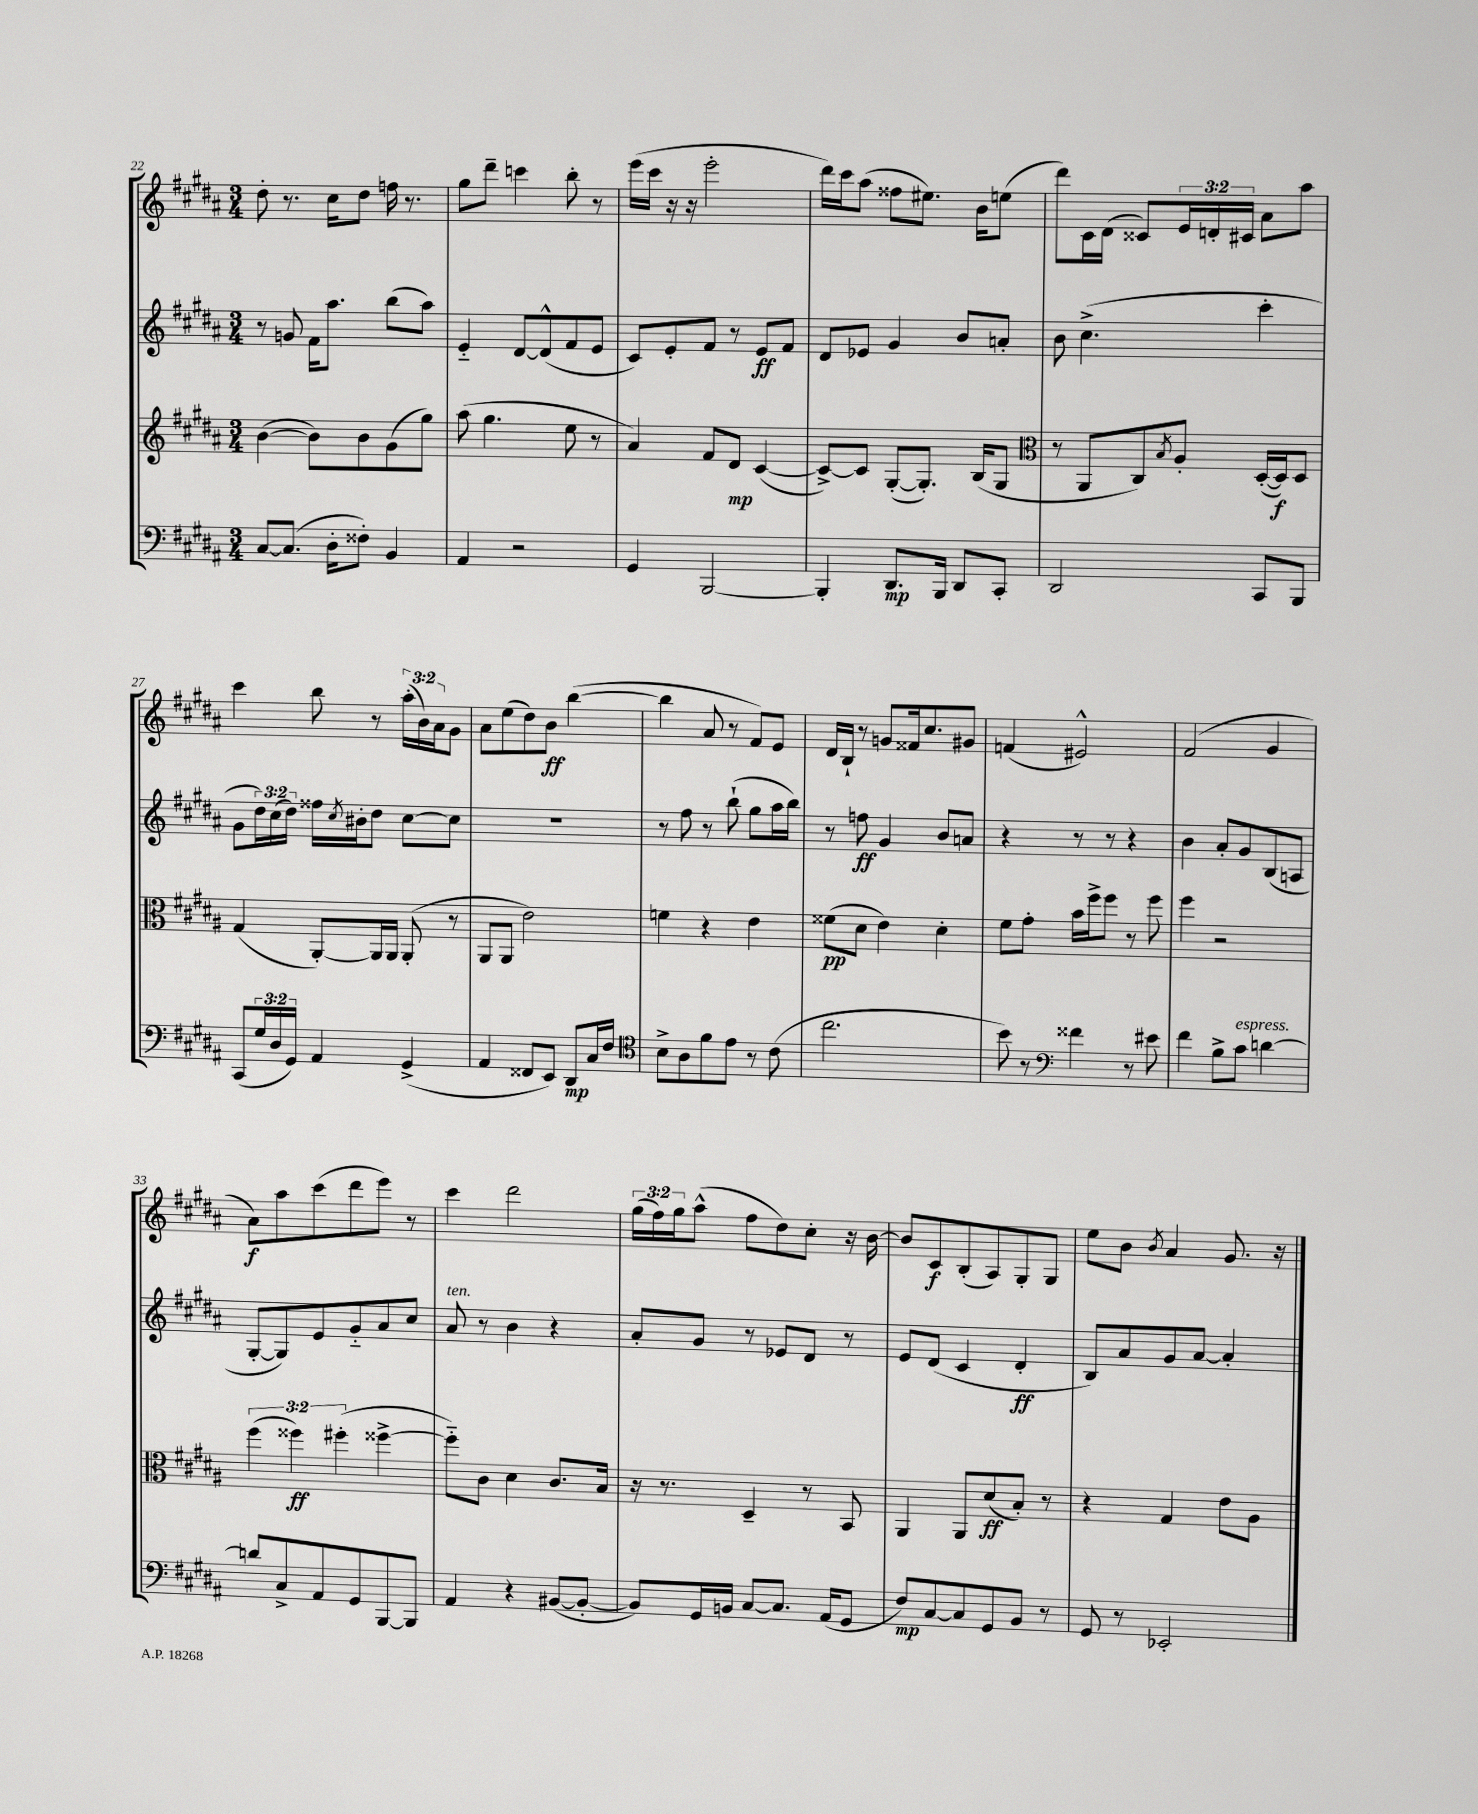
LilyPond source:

<<
\new StaffGroup <<
\new Staff = "s0" {
    \clef treble \key b \major \numericTimeSignature \time 3/4 \override Staff.TupletNumber.text = #tuplet-number::calc-fraction-text
    dis''8-. r8. cis''16 dis''8 f''16 r8. |
    gis''8 dis'''8-- c'''4 b''8-. r8 |
    e'''16( cis'''16 r16 r16 e'''2-. |
    dis'''16) cis'''16 ais''8( fisis''8 eis''8.) b'16 e''8( |
    dis'''8) cis'16 dis'16( cisis'8) \tuplet 3/2 { e'16 d'16-. cis'16 } ais'8 ais''8 |
    cis'''4 b''8 r8 \tuplet 3/2 { ais''16-.( b'16) ais'16 } gis'8 |
    ais'8 e''8( dis''8) b'8\ff b''4~( |
    b''4 ais'8 r8 fis'8) e'8 |
    dis'16 b16-! r8 g'8 fisis'16 cis''8. gis'8 |
    f'4( eis'2-^) |
    fis'2( gis'4 |
    ais'8\f) ais''8 cis'''8( dis'''8 e'''8) r8 |
    cis'''4 dis'''2 |
    \tuplet 3/2 { gis''16( fis''16) gis''16 } ais''8-^( fis''8 dis''8) cis''8-. r16 b'16~ |
    b'8 cis'8\f b8-.( ais8) gis8-. gis8 |
    e''8 b'8 \acciaccatura { b'8 } ais'4 gis'8. r16 \bar "|." |
}
\new Staff = "s1" {
    \clef treble \key b \major \numericTimeSignature \time 3/4 \override Staff.TupletNumber.text = #tuplet-number::calc-fraction-text
    r8 g'8 fis'16 ais''8. b''8( ais''8) |
    e'4-_ dis'8~ dis'8-^( fis'8 e'8 |
    cis'8) e'8-. fis'8 r8 e'8\ff fis'8 |
    dis'8 ees'8 gis'4 b'8 a'8-. |
    b'8 cis''4.->( cis'''4-. |
    gis'8 \tuplet 3/2 { dis''16) cis''16( dis''16) } fisis''16 \acciaccatura { cis''8 } bis'16-. dis''8 cis''8~ cis''8 |
    R2. |
    r8 fis''8 r8 b''8-!( gis''8 ais''16 b''16) |
    r8 f''8\ff gis'4 b'8 a'8 |
    r4 r8 r8 r4 |
    b'4 ais'8-. gis'8 b8( a8 |
    gis8~-. gis8) e'8 gis'8-_ ais'8 cis''8 |
    ais'8^\markup { \italic "ten." } r8 b'4 r4 |
    ais'8-. gis'8 r8 ees'8 dis'8 r8 |
    e'8 dis'8( cis'4 dis'4-.\ff |
    b8) ais'8 gis'8 ais'8~ ais'4-. \bar "|." |
}
\new Staff = "s2" {
    \clef treble \key b \major \numericTimeSignature \time 3/4 \override Staff.TupletNumber.text = #tuplet-number::calc-fraction-text
    b'4~( b'8) b'8 gis'8( gis''8) |
    ais''8( gis''4. e''8 r8 |
    ais'4) fis'8 dis'8\mp cis'4~( |
    cis'8~->) cis'8 gis8~-.( gis8.-.) b16( gis8 |
    \clef alto r8 ais,8 cis8) \acciaccatura { b8 } ais8-. dis16~-.( dis16\f) dis8 |
    gis4( ais,8~-.) ais,16 ais,16 ais,8-.( r8 |
    ais,8 ais,8 e'2) |
    f'4 r4 e'4 |
    fisis'8\pp( dis'8 e'4) dis'4-. |
    fis'8 gis'8-. b'16 fis''16-> fis''8 r8 fis''8 |
    fis''4 r2 |
    \tuplet 3/2 { fis''4( fisis''4\ff) fis''4-.( } fisis''4~-> |
    fisis''8-_) cis'8 dis'4 cis'8. b16 |
    r16 r8. dis4-- r8 b,8 |
    ais,4 ais,8 dis'8\ff( b8-.) r8 |
    r4 gis4 e'8 ais8 \bar "|." |
}
\new Staff = "s3" {
    \clef bass \key b \major \numericTimeSignature \time 3/4 \override Staff.TupletNumber.text = #tuplet-number::calc-fraction-text
    cis8~ cis8.( dis16-. fisis8-.) b,4 |
    ais,4 r2 |
    gis,4 b,,2~ |
    b,,4-. dis,8.\mp b,,16 dis,8 cis,8-. |
    dis,2 cis,8 b,,8 |
    cis,8( \tuplet 3/2 { gis16 dis16 gis,16) } ais,4 gis,4->( |
    ais,4 fisis,8 e,8) dis,8\mp cis16 fis16 |
    \clef tenor b8-> ais8 fis'8 e'8 r8 cis'8( |
    cis''2. |
    b'8) r8 \clef bass fisis'4 r8 eis'8 |
    fis'4 b8-> cis'8^\markup { \italic "espress." } d'4~ |
    d'8 cis8-> ais,8 gis,8 b,,8~ b,,8 |
    ais,4 r4 bis,8~( bis,8~-. |
    bis,8) gis,16 b,16 cis8~ cis8. ais,16( gis,8 |
    fis8\mp) cis8~ cis8 gis,8 b,8 r8 |
    gis,8 r8 ees,2-. \bar "|." |
}
>>
>>
\layout { \context { \Score currentBarNumber = #22 } }
